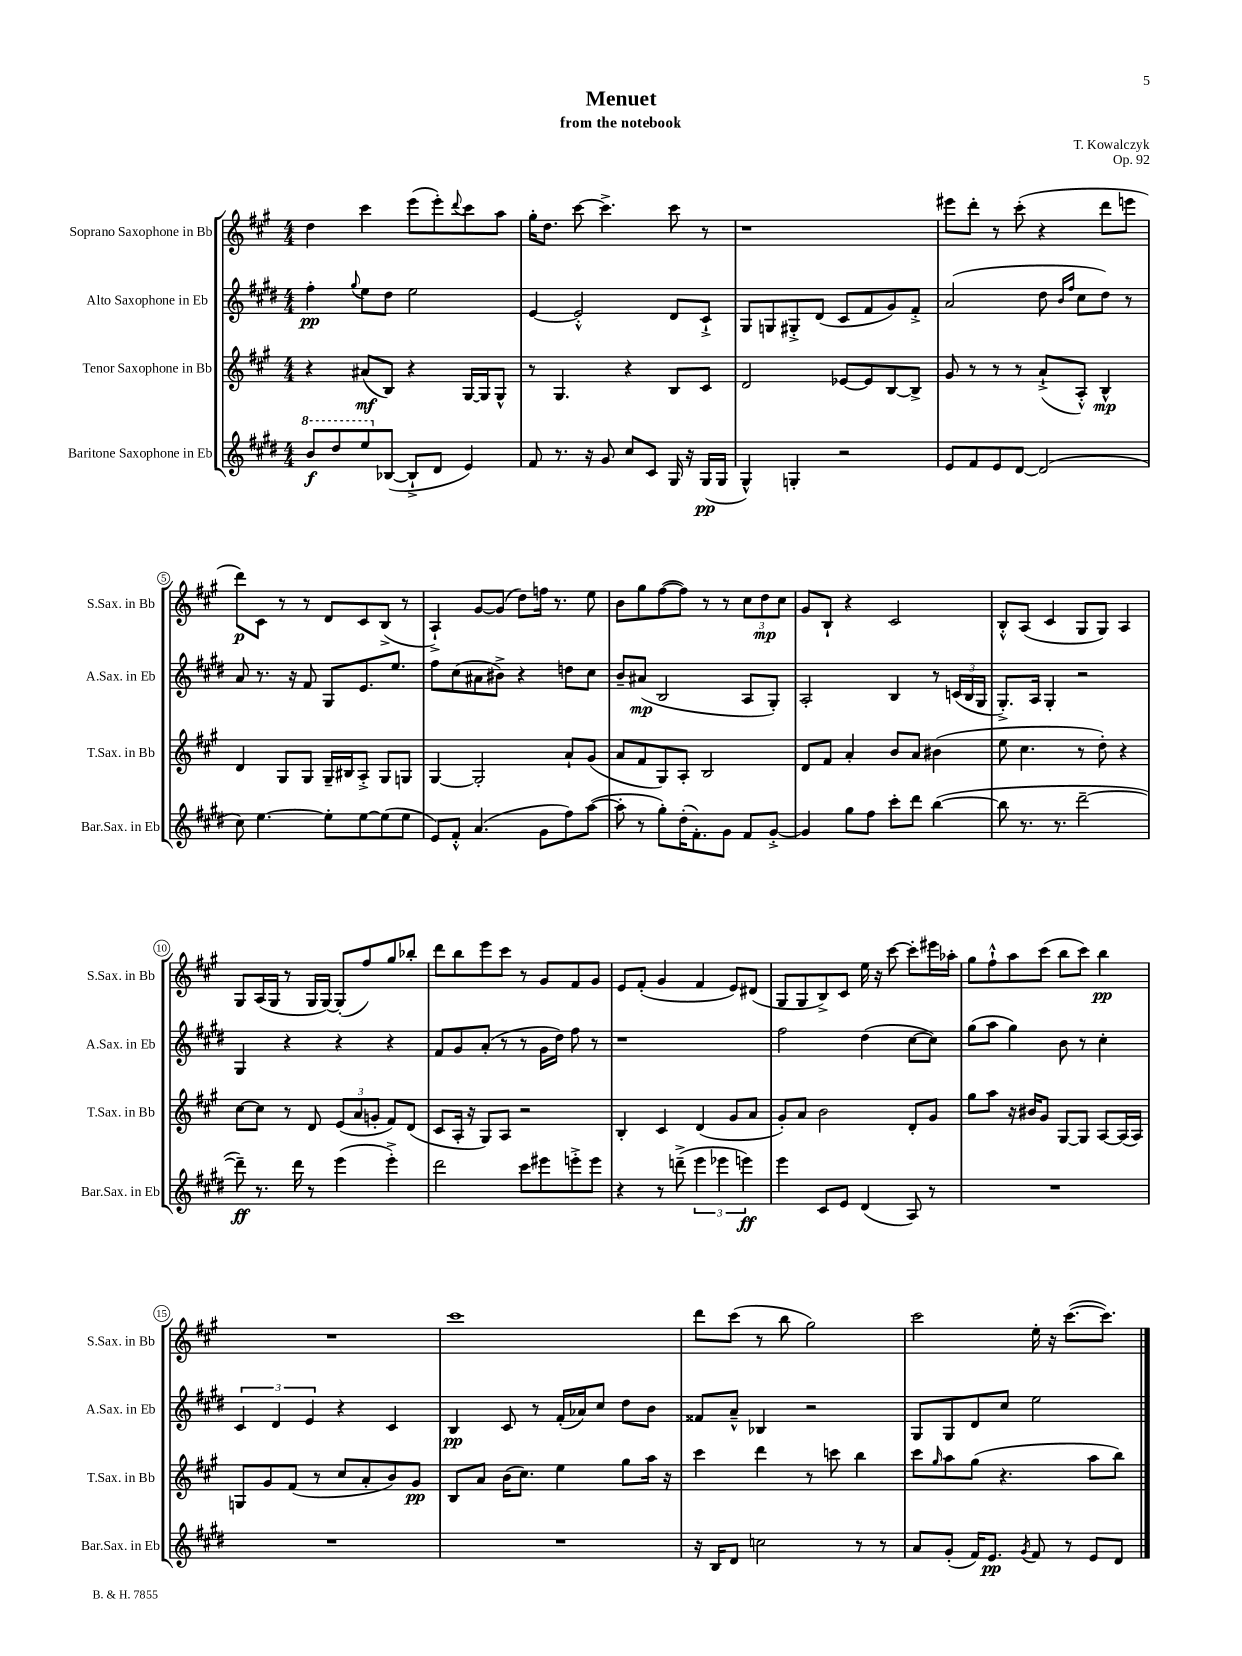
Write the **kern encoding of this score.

**kern	**kern	**kern	**kern
*staff4	*staff3	*staff2	*staff1
*clefG2	*clefG2	*clefG2	*clefG2
*k[f#c#g#d#]	*k[f#c#g#]	*k[f#c#g#d#]	*k[f#c#g#]
*M4/4	*M4/4	*M4/4	*M4/4
8bb	4r	4ff#'	4dd
8ddd#	.	.	.
.	.	8qqgg#	.
8eee	(8a#	8ee	4ccc#
([8B-	8B)	8dd#	.
8B-`^]	4r	2ee	(8eee
8d#	.	.	8eee')
.	.	.	8qqddd
4e)	[16G#	.	8ccc#
.	16G#]	.	.
.	8G#^^	.	8aa
=	=	=	=
8f#	8r	[4e	16gg#'
.	.	.	8.dd
8.r	4.G#	.	.
.	.	2e'^^]	[8ccc#
16r	.	.	.
8g#	.	.	4.ccc#^]
8cc#	4r	.	.
8c#	.	.	.
16G#	8B	8d#	8ccc#
16r	.	.	.
(16G#	8c#	8c#`^	8r
16G#	.	.	.
=	=	=	=
4G#^^)	2d	8G#	1r
.	.	8G	.
4G'	.	8G#'^	.
.	.	(8d#	.
2r	[8e-	8c#	.
.	8e-]	8f#	.
.	[8B	8g#)	.
.	8B^]	8f#'^	.
=	=	=	=
8e	8g#	(2a	8eee#
8f#	8r	.	8ddd'
8e	8r	.	8r
[8d#	8r	.	(8ccc#'
(2d#]	(8a`^	8dd#	4r
.	.	16qqb	.
.	.	16qqff#	.
.	8A'^^)	8cc#	.
.	4B^^	8dd#)	8ddd
.	.	8r	8eee
=	=	=	=
8cc#)	4d	8a	8ddd)
[4.ee	.	8.r	8c#
.	8G#	.	8r
.	.	16r	.
.	8G#	8f#	8r
8ee']	16G#~	8G#	8d
.	16B#	.	.
[8ee	8A'^	8.e	8c#
(8ee]	8G#	.	(8B^
.	.	8.ee	.
8ee	8G	.	8r
=	=	=	=
8e)	[4G#	8ff#	4A`^)
8f#'^^	.	(8cc#	.
(4.a	2G#']	8a#	[8g#
.	.	8b#^)	(8g#]
.	.	4r	8dd)
8g#	.	.	16ff
.	.	.	8.r
8ff#)	8a`	8dd	.
([8aa	(8g#	8cc#	8ee
=	=	=	=
8aa']	8a	8b~	8b
8r	8f#	(8a#	8gg#
8gg#')	8G#)	2B	([8ff#
(16dd#'	8A'	.	8ff#])
8.f#')	.	.	.
.	2B	.	8r
8g#	.	.	8r
8f#	.	8A	12cc#
.	.	.	12dd
[8g#'^	.	8G#')	.
.	.	.	12cc#
=	=	=	=
4g#]	8d	2A'	8g#
.	8f#	.	8B`
8gg#	4a'	.	4r
8ff#	.	.	.
8ccc#'	8b	4B	2c#
8ddd#	8a	.	.
([4bb	(4b#	8r	.
.	.	(24c	.
.	.	24B	.
.	.	24G#	.
=	=	=	=
8bb]	8ee	8.G#'^)	8B'^^
8.r	4.cc#	.	(8A
.	.	16A	.
.	.	4G#'	4c#
8.r	.	.	.
[2ddd#~	8r	2r	8G#
.	8dd')	.	8G#)
.	4r	.	4A
=	=	=	=
8ddd#~])	[8cc#	4G#	8G#
8.r	8cc#]	.	(16A
.	.	.	16G#
.	8r	4r	8r
16ddd#	.	.	.
8r	8d	.	16G#
.	.	.	[16G#)
(4eee	(12e	4r	(8G#']
.	12a	.	.
.	.	.	8ff#)
.	12g'	.	.
4eee'^)	8f#)	4r	8gg#
.	(8d	.	8bb-'
=	=	=	=
2ddd#	8c#	8f#	8ddd
.	16A'	8g#	8bb
.	16r	.	.
.	8G#)	(8a'	8eee
.	8A	8r	8ccc#
8ccc#	2r	8r	8r
8eee#	.	16g#	8g#
.	.	16dd#)	.
8eee'^	.	8ff#	8f#
8eee	.	8r	8g#
=	=	=	=
4r	4B'	1r	8e
.	.	.	(8f#'
8r	4c#	.	4g#
(8ddd~^	.	.	.
6eee	(4d	.	4f#
6eee-	.	.	.
.	8g#	.	8e)
6eee)	.	.	.
.	8a	.	(8d#
=	=	=	=
4eee	8g#')	2ff#	8G#
.	8a	.	8G#
8c#	2b	.	8B^)
8e	.	.	8c#
(4d#	.	(4dd#	16ee
.	.	.	16r
.	.	.	[8ccc#
8A)	8d'	[8cc#	8ccc#']
8r	8g#	8cc#])	16eee#
.	.	.	16aa-'
=	=	=	=
1r	8gg#	(8gg#	8gg#
.	8aa	8aa	8ff#`^^
.	16r	4gg#)	8aa
.	16b#	.	.
.	8g#	.	(8ccc#
.	[8G#	8b	8bb
.	8G#]	8r	8ccc#)
.	[8A	4cc#'	4bb
.	(16A]	.	.
.	16A)	.	.
=	=	=	=
1r	8G	6c#	1r
.	8g#	.	.
.	.	6d#	.
.	(8f#	.	.
.	.	6e	.
.	8r	.	.
.	8cc#	4r	.
.	8a'	.	.
.	8b)	4c#	.
.	8g#	.	.
=	=	=	=
1r	8B	4B	1ccc#
.	8a	.	.
.	(16b	8c#	.
.	8.cc#)	.	.
.	.	8r	.
.	4ee	(16f#'	.
.	.	16a-)	.
.	.	8cc#	.
.	8gg#	8dd#	.
.	16aa	8b	.
.	16r	.	.
=	=	=	=
16r	4ccc#	8f##	8ddd
16B	.	.	.
8d#	.	8a~^^	(8ccc#
2cc	4ddd	4B-	8r
.	.	.	8bb
.	8r	2r	2gg#)
.	8ccc	.	.
8r	4bb	.	.
8r	.	.	.
=	=	=	=
8a	8ccc#	8G#	2ccc#
.	16qqgg#	.	.
(8g#'	8aa	8G#	.
16f#)	(8gg#	8d#	.
8.e	.	.	.
.	4.r	8cc#	.
8qg#	.	.	.
8f#	.	2ee	16ee'
.	.	.	16r
8r	.	.	([8.ccc#
8e	8aa	.	.
.	.	.	8.ccc#])
8d#	8bb)	.	.
==	==	==	==
*-	*-	*-	*-
